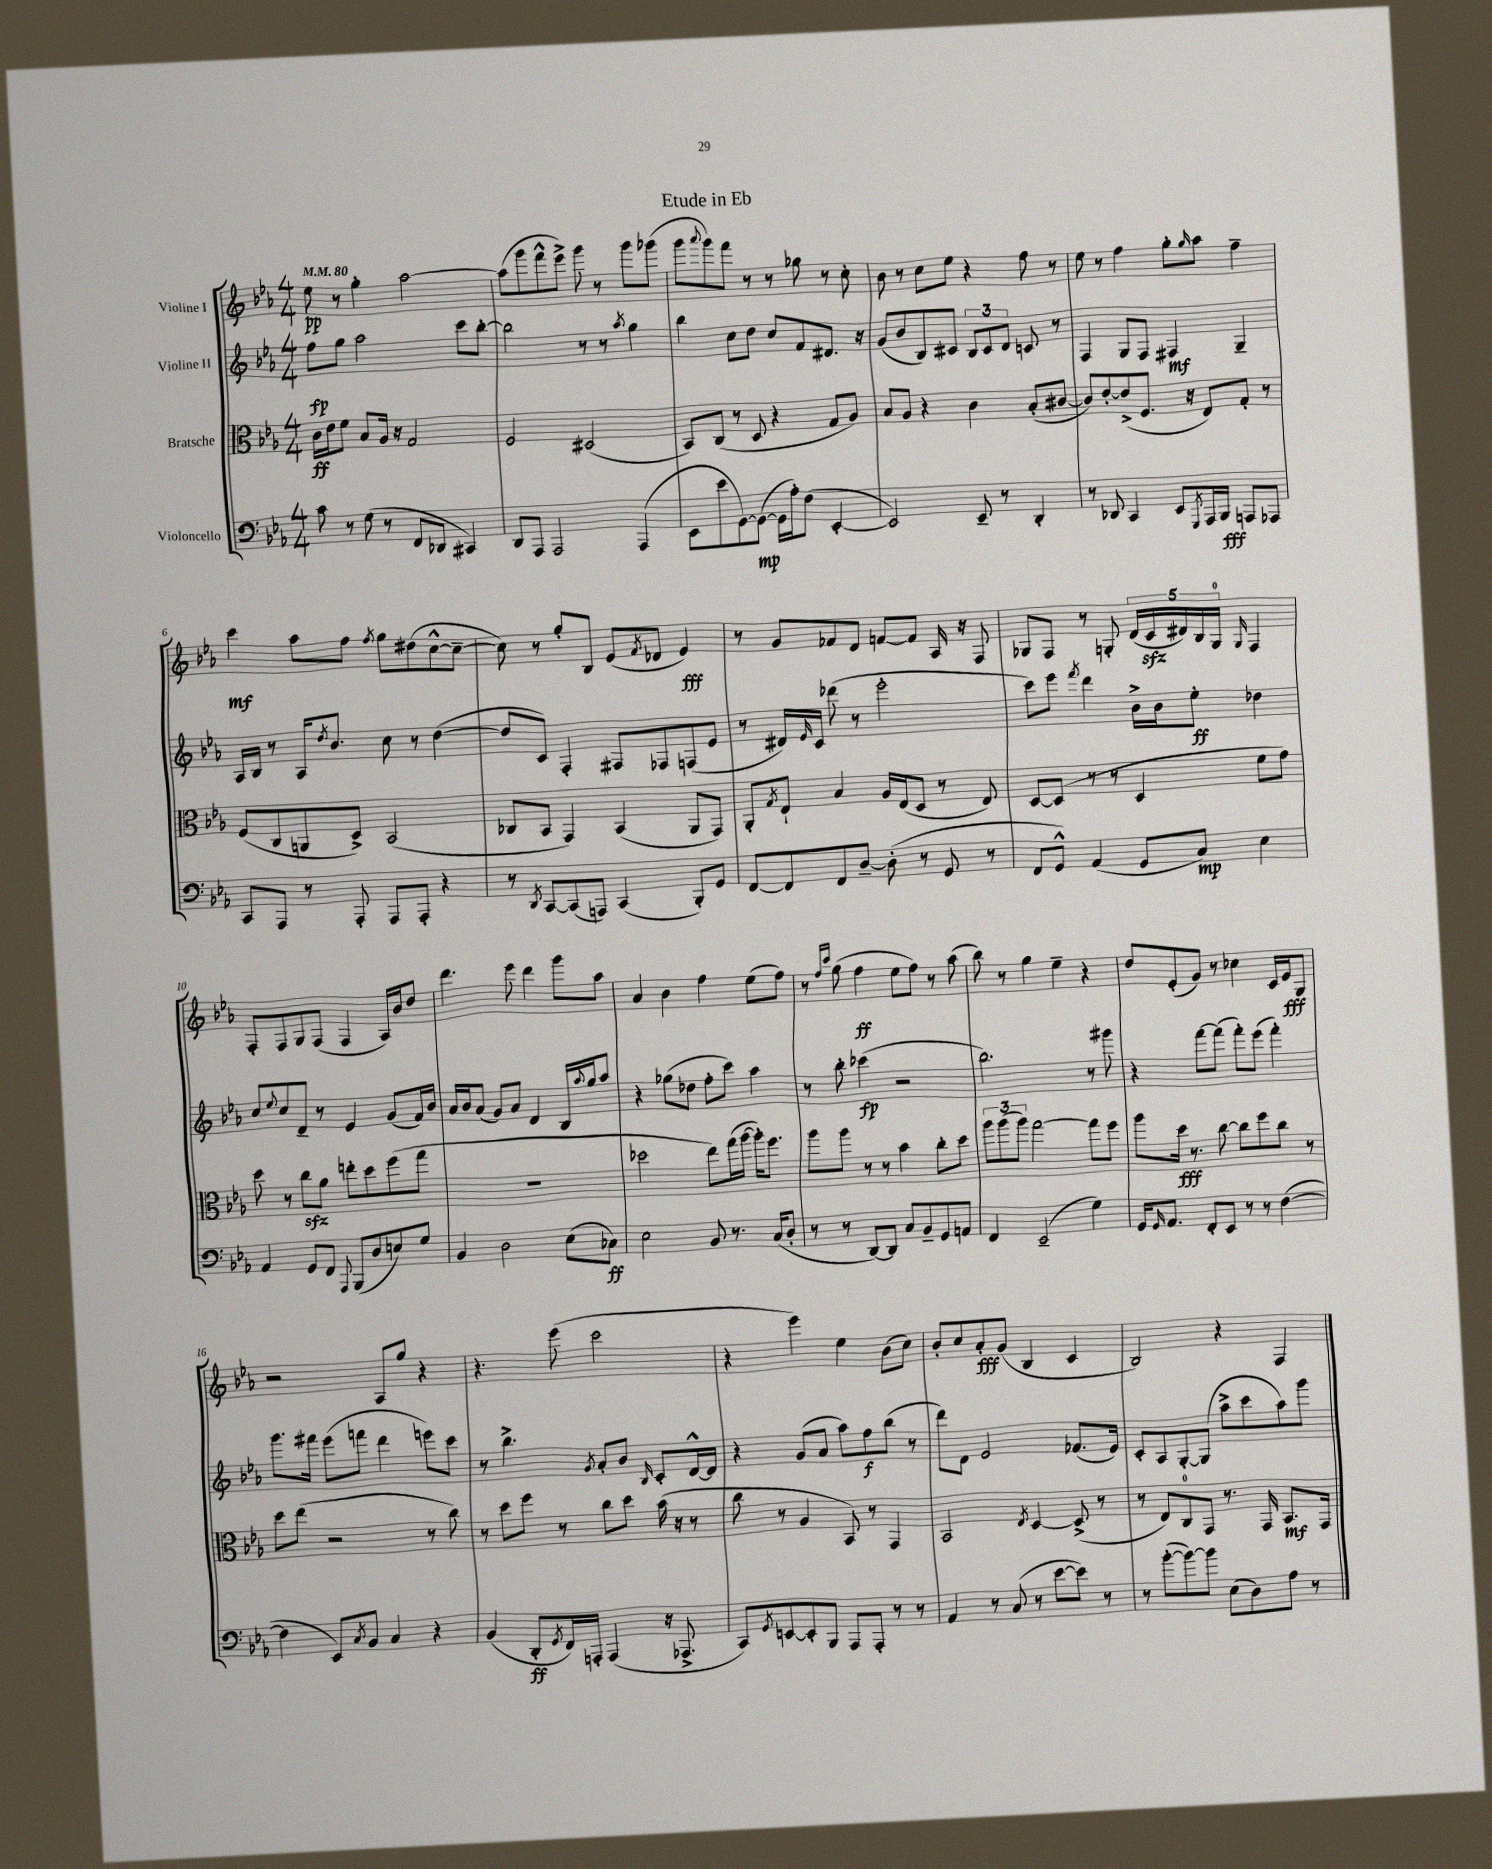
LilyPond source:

\header { title = "Etude in Eb" }
<<
\new StaffGroup <<
\new Staff = "s0" \with { instrumentName = "Violine I" } {
    \clef treble \key ees \major \numericTimeSignature \time 4/4 \tempo 4 = 80
    ees''8\pp r8 g''4-. aes''2~ |
    aes''8( g'''8 f'''8-^ ees'''8->) g'''8 r8 g'''8 ges'''8( |
    g'''8 \appoggiatura { aes'''8 } g'''8) f'''8 r8 r8 ges''8 r8 c''8-. |
    bes'8 r8 c''8 ees''8 r4 f''8 r8 |
    ees''8 r8 f''4 g''8-. \grace { g''16 } aes''8 f''4-- |
    c'''4\mf aes''8 f''8 \acciaccatura { f''8 } g''8 dis''8( c''8~-^ c''8~-- |
    c''8) r8 g''8-. bes8 ees'8( \acciaccatura { f'8 } des'8 ees'4\fff) |
    r8 g'8 fes'8 d'8 f'8~ f'8 aes16 r16 f8 |
    ges8 f8 r8 g8-. \tuplet 5/4 { d'16( c'16\sfz dis'16) bes16 g16-0 } \grace { g16 } f4 |
    f8-. f8 g8 f8( f4 aes16) bes'16 d''8 |
    d'''4. ees'''8 d'''4 g'''8 aes''8 |
    aes'4 bes'4 f''4 ees''8( f''8) |
    r8 \grace { f''16 c'''16 } g''8( f''4\ff ees''8 f''8) r8 aes''8( |
    bes''8) r8 g''4 ees''4-- r4 |
    d''8 ees'8-.( g'8) r8 ces''4 c'16 ees'16\fff g8 |
    r2 aes8 g''8 r4 |
    r4. ees'''8( c'''2 |
    r4 ees'''4) ees''4 bes'8( c''8) |
    bes'8-. c''8 aes'8-.\fff g'8( bes4 c'4 |
    bes2) r4 f4 \bar "|." |
}
\new Staff = "s1" \with { instrumentName = "Violine II" } {
    \clef treble \key ees \major \numericTimeSignature \time 4/4
    f''8\fp g''8 aes''2 c'''8 bes''8~-. |
    bes''2 r8 r8 \acciaccatura { aes''8 } g''4 |
    bes''4 c''8 d''8 c''8 f'8 dis'8. r16 |
    g'8( bes'8 bes8) cis'8 \tuplet 3/2 { bes8 cis'8 d'8 } c'8 r8 |
    f4 g8 f8 fis4\mf g4-- |
    aes16 bes16 r8 aes16 \acciaccatura { d''8 } bes'8. c''8 r8 d''4~( |
    d''8 c'8) f4-. fis8 fes8 f8( ees'8 |
    r8 dis'16) \grace { ees'16 } c'16 des'''8( r8 ees'''2-. |
    c'''8) ees'''8 \acciaccatura { f'''8 } d'''4 bes'16-> bes'16 ees''8-.\ff des''4 |
    c''8 \appoggiatura { ees''8 } c''8 d'8-- r8 ees'4 g'8( f'16) bes'16 |
    aes'16 bes'16 aes'8( g'8) aes'8 d'4 bes16 \appoggiatura { aes''8 } g''16 aes''8 |
    r4 ges''8( des''8 f''8-. c'''8) aes''4 |
    r8 bes''8-. ces'''4\fp( r2 |
    bes''2.) r8 gis'''8 |
    r4 f'''8~ f'''8( f'''8-.) ees'''8( f'''4-.) |
    g'''8. fis'''16 ees'''8( f'''8 d'''4 e'''8) c'''8 |
    r8 bes''4.-> \acciaccatura { g'8 } aes'8-. bes'8 \grace { bes16 } c'8-. d'16~-^ d'16 |
    r4 g'8( aes'8 aes''8) f''8\f bes''8( r8 |
    d'''8) d'8 ees'2 fes'8.( ees'16) |
    c'8-. aes8 g8~-. g8( aes''8-> c'''8 aes''8) g'''8 \bar "|." |
}
\new Staff = "s2" \with { instrumentName = "Bratsche" } {
    \clef alto \key ees \major \numericTimeSignature \time 4/4
    c'16\ff ees'16 f'8 bes8 aes16 r16 g2 |
    f2 dis2( |
    bes,8) c8( r8 d8 r4 g8 aes8) |
    bes8 aes8 r4 c'4 bes8-.( cis'8~ |
    cis'8) ees'8~-. ees'8->( f8. r16 ees8) g8-. r8 |
    f8( c8 a,8 d8->) bes,2( |
    ces8 bes,8 g,4) bes,4( aes,8 g,8) |
    aes,8-. \acciaccatura { g8 } ees8-! bes4 aes16 ees16( d8 r8 ees8) |
    d8~ d8( r8 r8 d4 f'8 g'8) |
    d''8 r8 c''8\sfz aes'8 e''8-. d''8 f''8( g''8 |
    R1 |
    des''2 ees''8) g''16( aes''16~ aes''16-.) f''8. |
    aes''8 aes''8 r8 r8 bes'4 c''8-. d''8 |
    \tuplet 3/2 { aes''8 aes''8( aes''8) } g''2~ g''8 f''8 |
    aes''8 d''16\fff r8. c''8~ c''8 f''8 c''8 r8 |
    d''8 ees''8( r2 r8 c''8) |
    r8 d''8 f''8 r8 c''8 d''8 bes'16( r16 r8 |
    c''8 r8 aes4 bes,8) r8 g,4 |
    bes,2 \acciaccatura { ees8 } d4~ d8->( r8 |
    r8 ees8) c8-0 g,8 r8. g,16 bes,8.\mf g,16 \bar "|." |
}
\new Staff = "s3" \with { instrumentName = "Violoncello" } {
    \clef bass \key ees \major \numericTimeSignature \time 4/4
    c'8 r8 g8( r8 f,8 des,8 cis,4) |
    d,8 aes,,8 aes,,2 aes,,4( |
    ees,8 ees'8 g,8~) g,8~\mp( g,16 aes16-.) f8( ees,4~-. |
    ees,2) ees,8-- r8 d,4-. |
    r8 des,8 c,4 ees,8 \acciaccatura { g,,8 } aes,,16 bes,,16\fff a,,8 aes,,8 |
    c,8 aes,,8 r8 aes,,8-. aes,,8 aes,,8-. r4 |
    r8 \acciaccatura { d,8 } c,8~ c,8( a,,8) c,4( bes,,8-.) g,8 |
    f,8~ f,8 f,8 d8~-- d8-.( r8 g,8 r8 |
    f,8 g,8-^) aes,4( g,8 c8\mp) ees4 |
    aes,4 g,8 f,8 \appoggiatura { aes,,8 } bes,,8( d8 e8) g8 |
    bes,4 d2 ees8( ces8\ff) |
    ees2 bes,8 r8. c16( d8-. |
    r8 r8 d,8~) d,8 c8 bes,8-- g,8 a,8 |
    f,4 ees,2--( g4) |
    g,16 \grace { g,16 } aes,8. f,8-. ees,8 r8 r8 f4~( |
    f4 ees,8) \acciaccatura { c8 } bes,8 c4 r4 |
    bes,4( d,8-.\ff \acciaccatura { g,8 } f,16) a,,16-. a,,4( r16 aes,,8.-> |
    c,8) \acciaccatura { g,8 } e,8~ e,8-. bes,,8 aes,,8 aes,,8-. r8 r8 |
    aes,4 r8 c8( r8 ees'8~ ees'8) r8 |
    r8 bes'8~-.( bes'8~) bes'8 ees8( d8) aes8 r8 \bar "|." |
}
>>
>>
